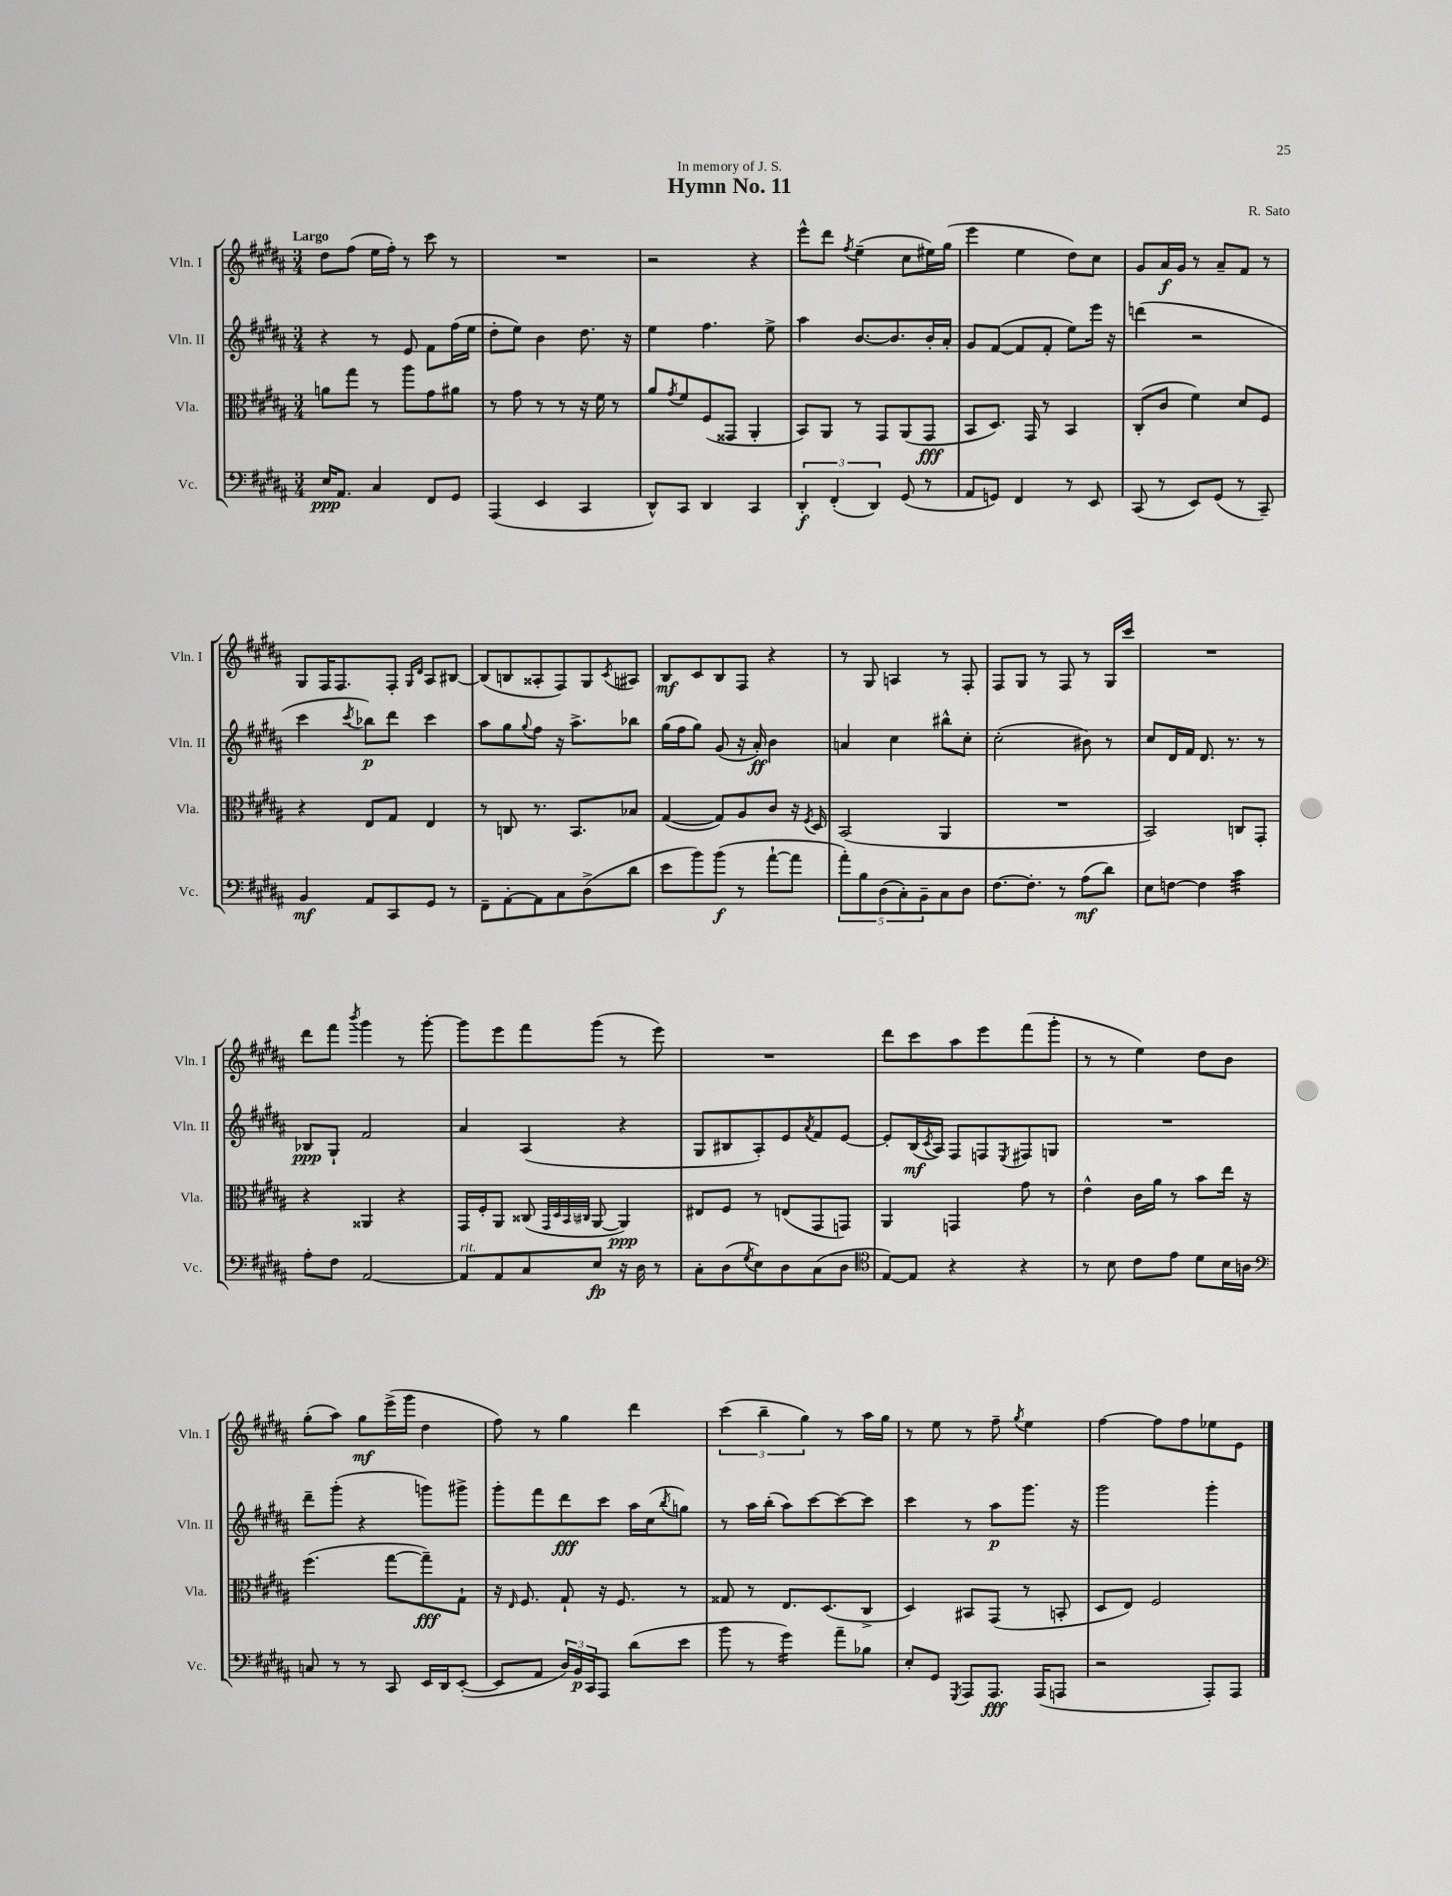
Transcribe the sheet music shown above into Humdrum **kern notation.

**kern	**kern	**kern	**kern
*staff4	*staff3	*staff2	*staff1
*clefF4	*clefC3	*clefG2	*clefG2
*k[f#c#g#d#a#]	*k[f#c#g#d#a#]	*k[f#c#g#d#a#]	*k[f#c#g#d#a#]
*M3/4	*M3/4	*M3/4	*M3/4
16E	8a	4r	8dd#
8.AA#	.	.	.
.	8gg#	.	(8ff#
4C#	8r	8r	16ee
.	.	.	16ff#')
.	8aa#	8e	8r
8FF#	8g#	8f#	8ccc#
8GG#	8a#	(16ff#	8r
.	.	16ee	.
=	=	=	=
(4AAA#	8r	8dd#'	2.r
.	8g#	8ee)	.
4EE	8r	4b	.
.	8r	.	.
4CC#	16r	8.dd#	.
.	16f#	.	.
.	8r	.	.
.	.	16r	.
=	=	=	=
8DD#^^)	8a#	4ee	2r
.	8qg#	.	.
8CC#	8f#	.	.
4DD#	(8F#	4.ff#	.
.	8GG##	.	.
4CC#	4AA#'	.	4r
.	.	8ee^	.
=	=	=	=
6DD#'	8BB)	4aa#	8eee^^
.	8AA#	.	8ddd#
(6FF#'	.	.	.
.	.	.	8qff#
.	8r	[8.b	(4ee~
6DD#)	.	.	.
.	8GG#	.	.
.	.	8.b]	.
(8GG#	(8AA#	.	8cc#
8r	8GG#	16b'	16ee#)
.	.	16a#'	(16gg#
=	=	=	=
8AA#	8BB	8g#	4eee
8GG)	8.D#)	([8f#	.
4FF#	.	8f#]	4ee
.	16GG#	.	.
.	8r	8f#'	.
8r	4BB	8ee)	8dd#)
8EE	.	16eee	8cc#
.	.	16r	.
=	=	=	=
(8CC#	(8C#'	(4ddd	8g#
8r	8c#	.	16a#
.	.	.	16g#
8EE)	4f#)	2r	8r
(8GG#	.	.	8a#~
8r	8d#	.	8f#
8CC#~)	8F#	.	8r
=	=	=	=
4BB	4r	4ccc#	8G#
.	.	.	16F#
.	.	.	8.F#
.	.	8qccc#	.
8AA#	8E	8bb-)	.
8CC#	8G#	8ddd#	8F#'
.	.	.	16qqG#
.	.	.	16qqd#
8GG#	4E	4ccc#	8A#
8r	.	.	[8B#
=	=	=	=
8FF#~	8r	8aa#	(8B#]
[8AA#'	8C	8gg#	8B
.	.	8qqgg#	.
8AA#]	8.r	8ff#	8A##'
8C#	.	16r	8F#)
.	8.BB	8.aa#^	.
(8D#^	.	.	8G#
.	.	.	8qc#
8d#	8B-	8bb-	8A#
=	=	=	=
8e	([4G#	(16gg#	8B
.	.	16ff#	.
8b)	.	8gg#)	8c#
(8b	8G#])	(8g#	8B
8r	8A#	16r	8F#
.	.	16a#')	.
[8a#`	8c#	4b	4r
8a#]	16r	.	.
.	8qF#	.	.
.	16D#	.	.
=	=	=	=
10a#')	(2BB	4a	8r
10B	.	.	.
.	.	.	8G#
(10D#	.	.	.
.	.	4cc#	4A
10C#')	.	.	.
10BB~	.	.	.
8C#	4AA#	8bb#^^	8r
8D#	.	8cc#'	8F#'
=	=	=	=
[8.F#	2.r	(2cc#'	8F#
.	.	.	8G#
8.F#']	.	.	.
.	.	.	8r
8r	.	.	8F#
(8A#	.	8b#)	8r
8d#)	.	8r	16G#
.	.	.	16ccc#
=	=	=	=
8E	2BB)	8cc#	2.r
[8F	.	16d#	.
.	.	16f#	.
4F]	.	8.d#	.
.	.	8.r	.
4c#	8C	.	.
.	8GG#'	8r	.
=	=	=	=
8A#'	4r	8B-	8ddd#
8F#	.	8G#`	8fff#
.	.	.	8qbbb
[2AA#	4AA##	2f#	4ggg#
.	4r	.	8r
.	.	.	[8ggg#'
=	=	=	=
8AA#]	16GG#	4a#	8ggg#]
.	16F#'	.	.
8AA#	8AA#	.	8eee
8C#	(8C##	(4A#	8fff#
.	32qqGG#	.	.
.	32qqD#	.	.
.	32qqBB	.	.
.	32qqC#	.	.
8E	[8AA#	.	(8ggg#
16r	4AA#])	4r	8r
16D#	.	.	.
8r	.	.	8eee)
=	=	=	=
8C#'	8E#	8G#	2.r
(8D#	8F#	8B#	.
8qG#	.	.	.
8E)	8r	8A#')	.
8D#	(8E	8e	.
.	.	8qa#	.
(8C#	8GG#	8f#	.
8D#	8GG)	[8e	.
=	=	=	=
*clefC4	*	*	*
[8E)	4AA#	8e']	8ddd#
8E]	.	(16B	8ccc#
.	.	8qc#	.
.	.	16A#)	.
4r	4GG	8F#	8aa#
.	.	8F	8eee
.	.	8qE	.
4r	8g#	8F#	(8fff#
.	8r	8G	8ggg#'
=	=	=	=
8r	4e^^	2.r	8r
8B	.	.	8r
8c#	16c#	.	4ee)
.	16a#	.	.
8e	8r	.	.
8d#	8b	.	8dd#
16B	16ee	.	8b
16A	16r	.	.
=	=	=	=
*clefF4	*	*	*
8C	(4.ff#	8ddd#~	(8gg#'
8r	.	(8ggg#'	8aa#)
8r	.	4r	8gg#
8CC#	[8gg#	.	(16eee^
.	.	.	16ggg#
16EE	8gg#~])	8ggg)	4dd#
16DD#	.	.	.
([8EE'	8G#`	8ggg#^	.
=	=	=	=
8EE]	16r	8ggg#'	8ff#)
.	16qqE	.	.
.	8.F#	.	.
8AA#	.	8fff#	8r
24D#)	8G#`	8ddd#	4gg#
24BB	.	.	.
24CC#	.	.	.
8AAA#	16r	8ccc#	.
.	8.F#	.	.
(8d#	.	16aa#	4ddd#
.	.	(16cc#	.
.	.	8qbb	.
8e	8r	8gg)	.
=	=	=	=
8b	8G##	8r	(6ccc#
8r	8r	16aa#	.
.	.	.	6bb~
.	.	(16bb'	.
4g#)	8.E	8aa#)	.
.	.	.	6gg#)
.	.	[8ccc#	.
.	(8.D#	.	.
8a#~	.	8ccc#_	8r
8B-	8C#^	8ccc#]	16aa#
.	.	.	16gg#
=	=	=	=
8E'	4D#)	4ccc#	8r
8GG#	.	.	8ee
8qGGG#	.	.	.
8AAA#	8BB#	8r	8r
8.AAA#	(8GG#	8aa#	8ff#~
.	.	.	8qgg#
.	8r	8.ggg#	4ee
(16AAA#	.	.	.
8AAA	8BB'	.	.
.	.	16r	.
=	=	=	=
2r	8D#	2ggg#	[4ff#
.	8E)	.	.
.	2F#	.	8ff#]
.	.	.	8ff#
8AAA#')	.	4ggg#'	8ee-
8AAA#	.	.	8e
==	==	==	==
*-	*-	*-	*-
